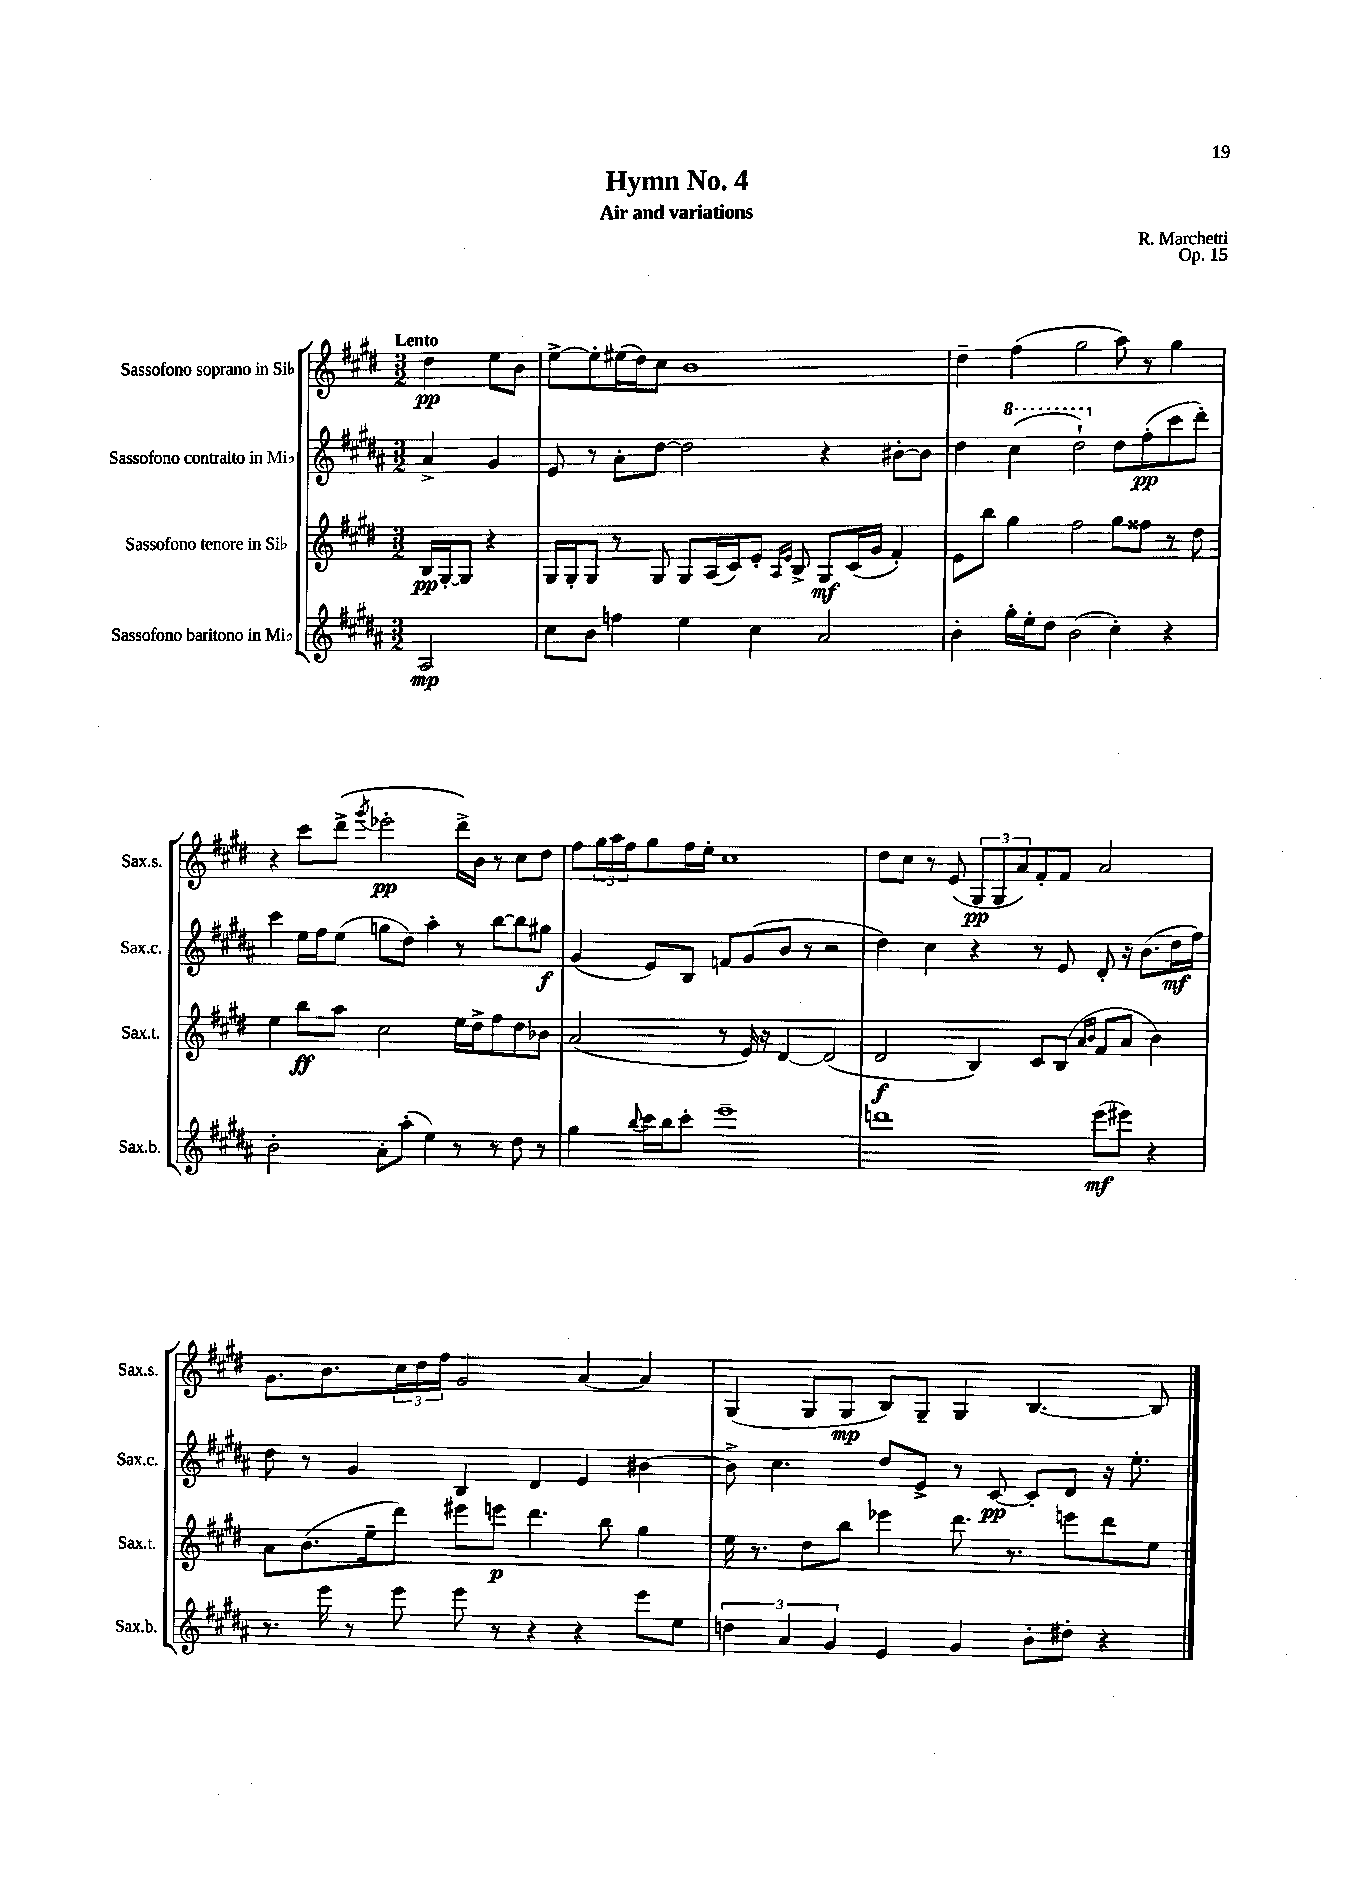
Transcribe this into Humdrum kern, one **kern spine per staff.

**kern	**dynam	**kern	**dynam	**kern	**dynam	**kern	**dynam
*part4	*part4	*part3	*part3	*part2	*part2	*part1	*part1
*staff4	*staff4	*staff3	*staff3	*staff2	*staff2	*staff1	*staff1
*I"Sassofono baritono in Mi♭	*	*I"Sassofono tenore in Si♭	*	*I"Sassofono contralto in Mi♭	*	*I"Sassofono soprano in Si♭	*
*I'Sax.b.	*	*I'Sax.t.	*	*I'Sax.c.	*	*I'Sax.s.	*
*clefG2	*	*clefG2	*	*clefG2	*	*clefG2	*
*k[f#c#g#d#a#]	*	*k[f#c#g#d#]	*	*k[f#c#g#d#a#]	*	*k[f#c#g#d#]	*
*M3/2	*	*M3/2	*	*M3/2	*	*M3/2	*
=	=	=	=	=	=	=	=
!	!	!	!	!	!	!LO:TX:a:B:t=Lento	!
2A#/	mp	16B/LL	pp	4a#^/	.	4dd#\	pp
.	.	[16G#'/J	.	.	.	.	.
.	.	8G#/J]	.	.	.	.	.
.	.	4r	.	4g#/	.	8ee\L	.
.	.	.	.	.	.	8b\J	.
=1	=1	=1	=1	=1	=1	=1	=1
8cc#\L	.	16G#/LL	.	8e/	.	[8ee^\L	.
.	.	16G#'/J	.	.	.	.	.
8b\J	.	8G#/J	.	8r	.	8ee'\]	.
4ffn\	.	8r	.	8a#'\L	.	(16ee#X\L	.
.	.	.	.	.	.	16dd#\J)	.
.	.	8G#/	.	[8dd#\J	.	8cc#\J	.
4ee\	.	8G#/L	.	2dd#\]	.	1b	.
.	.	(16A/L	.	.	.	.	.
.	.	16c#/J)	.	.	.	.	.
4cc#\	.	8e'/J	.	.	.	.	.
.	.	16qqA/LL	.	.	.	.	.
.	.	16qqe/JJ	.	.	.	.	.
.	.	8B^/	.	.	.	.	.
2a#/	.	8G#/L	mf	4r	.	.	.
.	.	(16c#/L	.	.	.	.	.
.	.	16g#/JJ	.	.	.	.	.
.	.	4f#'/)	.	[8b#X'\L	.	.	.
.	.	.	.	8b#\J]	.	.	.
=2	=2	=2	=2	=2	=2	=2	=2
4b'\	.	8e\L	.	4dd#\	.	4dd#~\	.
.	.	8bb\J	.	.	.	.	.
*	*	*	*	*8va	*	*	*
16gg#'\LL	.	4gg#\	.	(4ccc#\	.	(4ff#\	.
16ee'\J	.	.	.	.	.	.	.
8dd#\J	.	.	.	.	.	.	.
(2b\	.	2ff#\	.	2ddd#`\)	.	2gg#\	.
*	*	*	*	*X8va	*	*	*
4cc#'\)	.	8gg#\L	.	8dd#\L	.	8aa\)	.
.	.	8ff##X\J	.	(8ff#'\	pp	8r	.
4r	.	8r	.	8ccc#\	.	4gg#\	.
.	.	8dd#\	.	8ddd#'\J)	.	.	.
!!LO:LB:g=z
=3	=3	=3	=3	=3	=3	=3	=3
2b'\	.	4ee\	.	4ccc#\	.	4r	.
.	.	8bb\L	ff	16ee\LL	.	8ccc#\L	.
.	.	.	.	16ff#\J	.	.	.
.	.	8aa\J	.	(8ee\J	.	(8ddd#^\J	.
.	.	.	.	.	.	8qggg#/	.
8a#'\L	.	2cc#\	.	8ggn\L	.	2eee-X'\	pp
(8aa#'\J	.	.	.	8dd#\J)	.	.	.
4ee\)	.	.	.	4aa#'\	.	.	.
8r	.	16ee\LL	.	8r	.	16ddd#^\LL)	.
.	.	16dd#^\J	.	.	.	16b\JJ	.
8r	.	8ff#\	.	[8bb\L	.	8r	.
8dd#\	.	8dd#\	.	8bb\]	.	8cc#\L	.
8r	.	8b-X\J	.	8gg#X\J	f	8dd#\J	.
=4	=4	=4	=4	=4	=4	=4	=4
4gg#\	.	(2a/	.	(4g#/	.	8ff#\L	.
.	.	.	.	.	.	24gg#\L	.
.	.	.	.	.	.	24aa\	.
.	.	.	.	.	.	24ff#\J	.
8qqbb/	.	.	.	.	.	.	.
16ccc#\LL	.	.	.	8e/L)	.	8gg#\	.
16bb\J	.	.	.	.	.	.	.
8ccc#'\J	.	.	.	8B/J	.	16ff#\L	.
.	.	.	.	.	.	16ee'\JJ	.
1eee~	.	8r	.	8fn/L	.	1cc#	.
.	.	16e/)	.	(8g#/	.	.	.
.	.	16r	.	.	.	.	.
.	.	[4d#/	.	8b/J	.	.	.
.	.	.	.	8r	.	.	.
.	.	(2d#/]	.	2r	.	.	.
=5	=5	=5	=5	=5	=5	=5	=5
1dddn	.	2d#/	f	4dd#\)	.	8dd#\L	.
.	.	.	.	.	.	8cc#\J	.
.	.	.	.	4cc#\	.	8r	.
.	.	.	.	.	.	(8e/	.
.	.	4B/)	.	4r	.	12G#/L	pp
.	.	.	.	.	.	12G#/	.
.	.	.	.	.	.	12a/)	.
.	.	8c#/L	.	8r	.	8f#'/	.
.	.	(8B/J	.	8e/	.	8f#/J	.
.	.	16qqa/LL	.	.	.	.	.
.	.	16qqb/JJ	.	.	.	.	.
(8eee\L	mf	8f#/L	.	8d#'/	.	2a/	.
8eee#X\J)	.	8a/J	.	16r	.	.	.
.	.	.	.	(8.b\L	.	.	.
4r	.	4b\)	.	.	.	.	.
.	.	.	.	16dd#\L	mf	.	.
.	.	.	.	16ff#\JJ)	.	.	.
!!LO:LB:g=z
=6	=6	=6	=6	=6	=6	=6	=6
8.r	.	8a\L	.	8dd#\	.	8.g#\L	.
.	.	(8.b\	.	8r	.	.	.
16eee\	.	.	.	.	.	8.b\	.
8r	.	.	.	4g#/	.	.	.
.	.	16ee~\k	.	.	.	.	.
8eee\	.	8ddd#\J)	.	.	.	24cc#\L	.
.	.	.	.	.	.	24dd#\	.
.	.	.	.	.	.	24ff#\JJ	.
8eee\	.	8eee#X\L	.	4B/	.	2g#/	.
8r	.	8eeen\J	p	.	.	.	.
4r	.	4.ddd#\	.	4d#/	.	.	.
4r	.	.	.	4e/	.	[4a/	.
.	.	8bb\	.	.	.	.	.
8eee\L	.	4gg#\	.	[4b#X\	.	4a/]	.
8ee\J	.	.	.	.	.	.	.
=7	=7	=7	=7	=7	=7	=7	=7
6ddn\	.	16ee\	.	8b#^\]	.	(4G#/	.
.	.	8.r	.	.	.	.	.
.	.	.	.	4.cc#\	.	.	.
6a#/	.	.	.	.	.	.	.
.	.	8dd#\L	.	.	.	8G#/L	.
6g#/	.	.	.	.	.	.	.
.	.	8bb\J	.	.	.	8G#/J	mp
4e/	.	4eee-X\	.	8dd#/L	.	8B/L)	.
.	.	.	.	8e^/J	.	8G#~/J	.
4g#/	.	8.ddd#\	.	8r	.	4G#/	.
.	.	.	.	[8c#/	pp	.	.
.	.	8.r	.	.	.	.	.
8b'\L	.	.	.	8c#'/L]	.	[4.B/	.
8dd#X'\J	.	8eeen\L	.	8d#/J	.	.	.
4r	.	8ddd#\	.	16r	.	.	.
.	.	.	.	8.ee'\	.	.	.
.	.	8ee\J	.	.	.	8B/]	.
==	==	==	==	==	==	==	==
*-	*-	*-	*-	*-	*-	*-	*-
